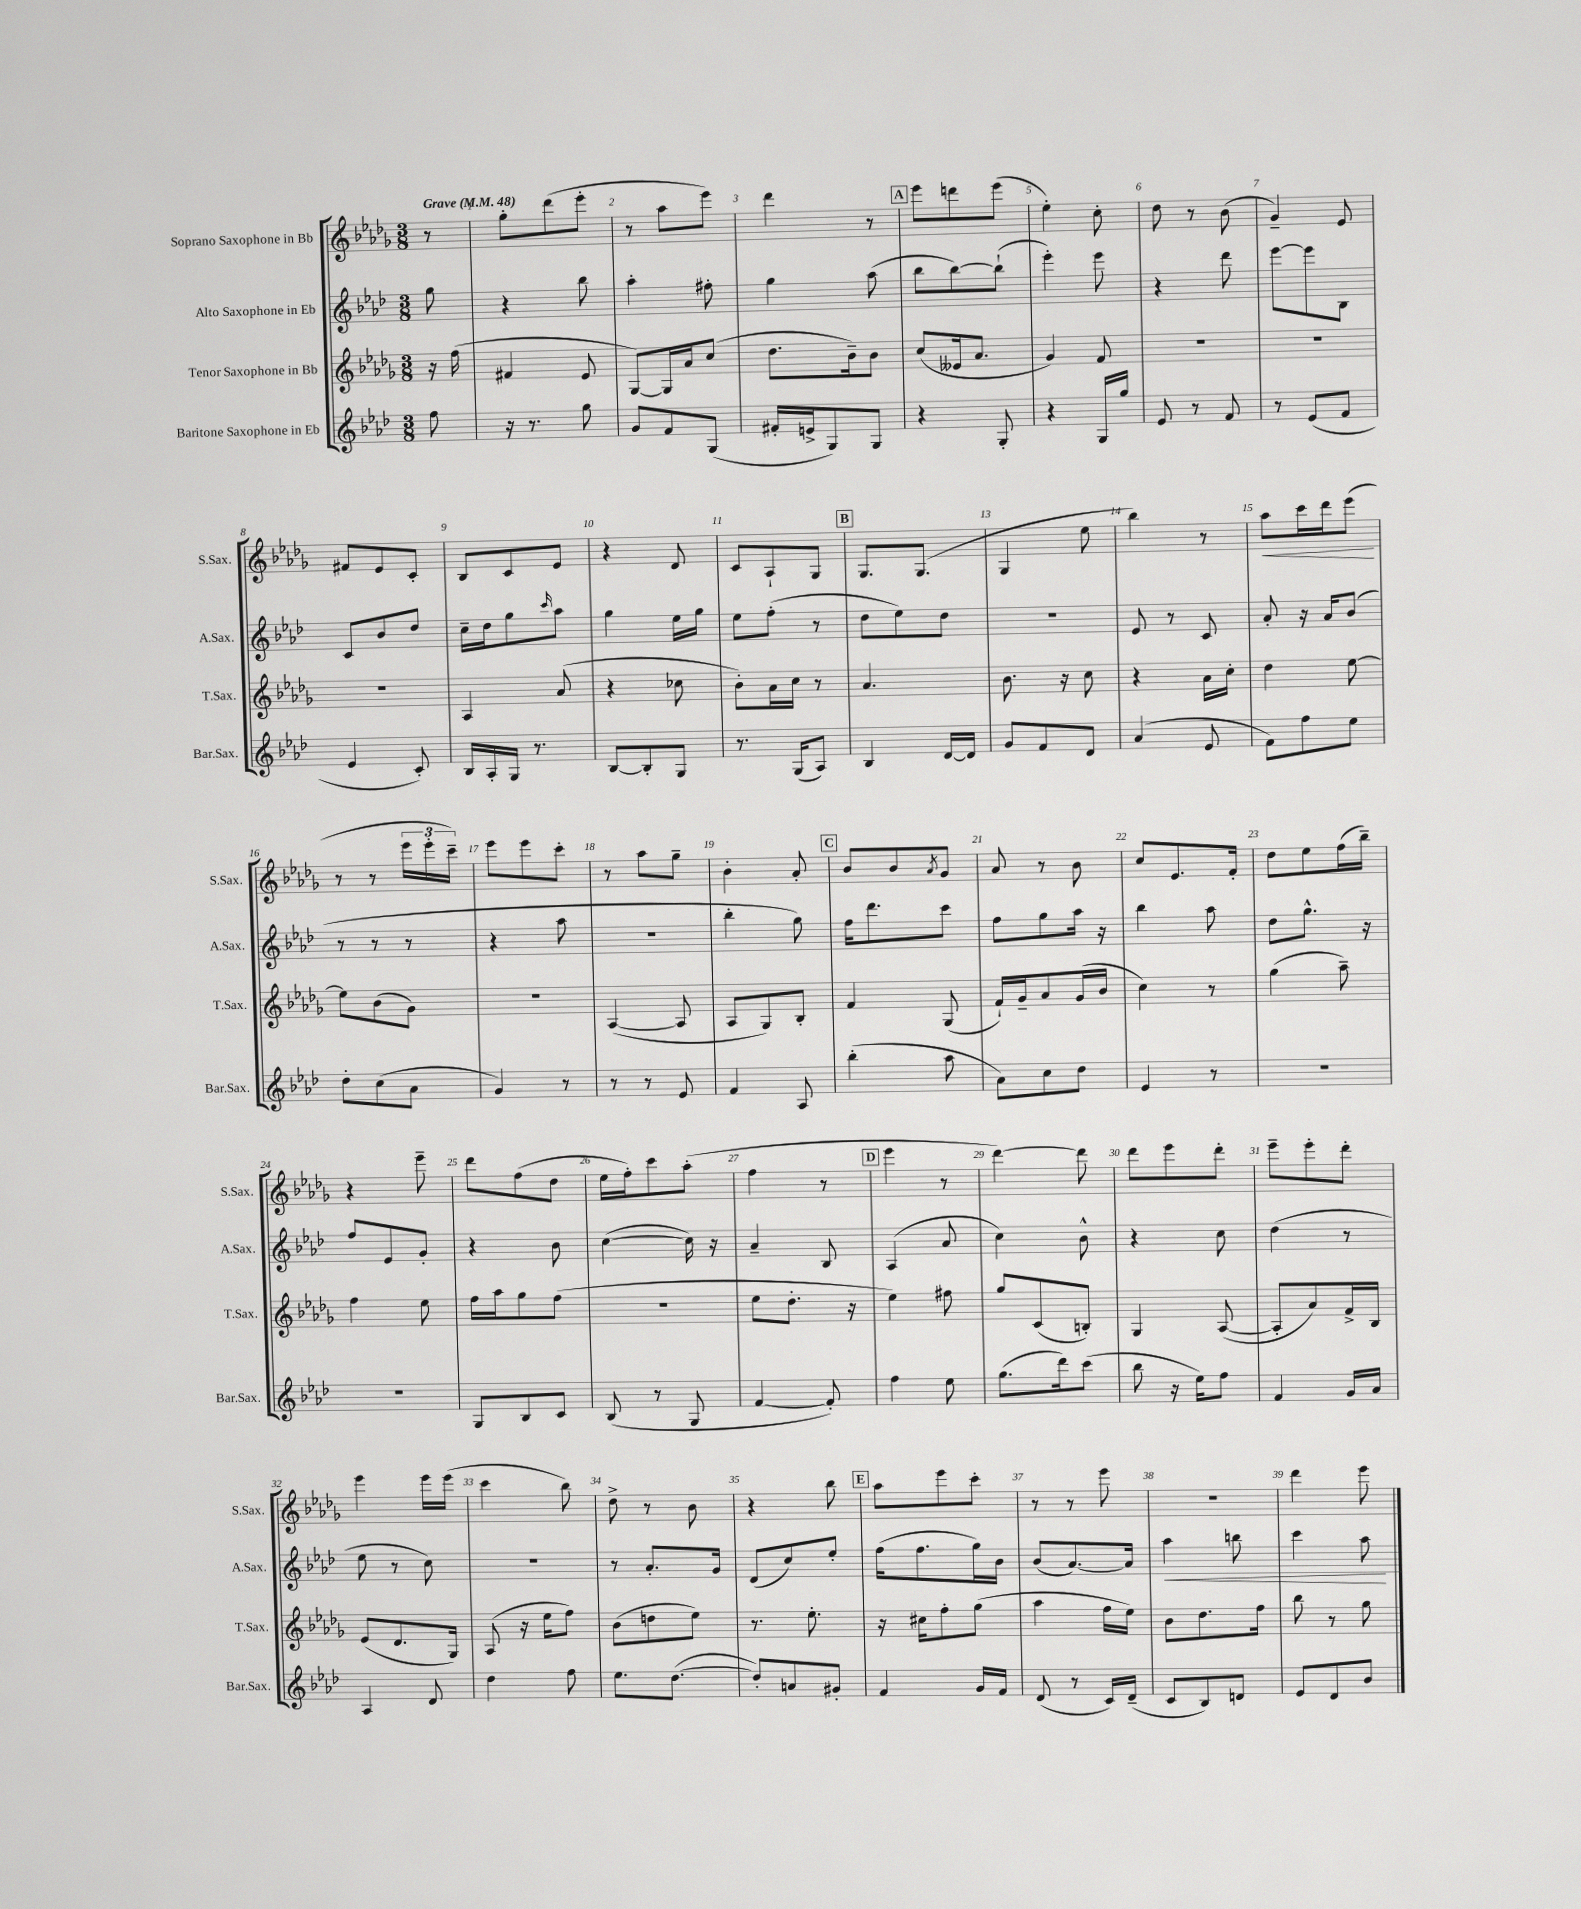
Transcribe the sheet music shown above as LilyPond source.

<<
\new StaffGroup <<
\new Staff = "s0" \with { instrumentName = "Soprano Saxophone in Bb" shortInstrumentName = "S.Sax." } {
    \clef treble \key des \major \numericTimeSignature \time 3/8 \partial 8 \tempo "Grave" 4 = 48
    r8 |
    ges''8-. des'''8( ees'''8-. |
    r8 aes''8 ees'''8) |
    des'''4 r8 |
    \mark \markup { \box "A" } ees'''8 d'''8 ees'''8( |
    ees''4-.) c''8-. |
    des''8 r8 bes'8( |
    ges'4--) ees'8 |
    fis'8 ees'8 c'8-. |
    bes8 c'8 ees'8 |
    r4 des'8 |
    c'8 aes8-! ges8 |
    \mark \markup { \box "B" } ges8. ges8.( |
    ges4 ees''8 |
    bes''4) r8 |
    aes''8\< c'''16 des'''16 ees'''8\!( |
    r8 r8 \tuplet 3/2 { ees'''16 ees'''16-. c'''16--) } |
    ees'''8 ees'''8 c'''8-. |
    r8 aes''8 ges''8-- |
    bes'4-. aes'8-. |
    \mark \markup { \box "C" } bes'8 bes'8 \acciaccatura { aes'8 } ges'8 |
    aes'8 r8 bes'8 |
    c''8 ees'8. f'16-. |
    des''8 ees''8 f''16( bes''16--) |
    r4 ees'''8-- |
    des'''8 f''8( des''8 |
    ees''16 f''16-.) c'''8 aes''8-.( |
    f''4 r8 |
    \mark \markup { \box "D" } ees'''4 r8 |
    des'''4~) des'''8 |
    des'''8 ees'''8 des'''8-. |
    ees'''8-- ees'''8-. des'''8-. |
    ees'''4 ees'''16 ees'''16( |
    c'''4 bes''8) |
    des''8-> r8 bes'8 |
    r4 bes''8 |
    \mark \markup { \box "E" } aes''8 ees'''8 c'''8-. |
    r8 r8 ees'''8 |
    R4. |
    des'''4 ees'''8 \bar "|." |
}
\new Staff = "s1" \with { instrumentName = "Alto Saxophone in Eb" shortInstrumentName = "A.Sax." } {
    \clef treble \key aes \major \numericTimeSignature \time 3/8 \partial 8
    g''8 |
    r4 bes''8 |
    aes''4-. fis''8-. |
    g''4 aes''8( |
    \mark \markup { \box "A" } bes''8 bes''8~) bes''8-!( |
    ees'''4-.) ees'''8 |
    r4 des'''8 |
    ees'''8~ ees'''8 bes8 |
    c'8 bes'8 des''8 |
    c''16-- des''16 g''8 \grace { c'''16 } aes''8 |
    g''4 ees''16 g''16 |
    ees''8 f''8-.( r8 |
    \mark \markup { \box "B" } des''8 ees''8) des''8 |
    R4. |
    ees'8 r8 c'8 |
    aes'8-. r16 aes'16 bes'8( |
    r8 r8 r8 |
    r4 aes''8 |
    R4. |
    bes''4-. g''8) |
    \mark \markup { \box "C" } f''16 des'''8. c'''8 |
    f''8 g''8 aes''16 r16 |
    bes''4 aes''8 |
    des''8 g''8.-^ r16 |
    f''8 ees'8 g'8-. |
    r4 bes'8 |
    c''4~( c''16) r16 |
    aes'4-- bes8 |
    \mark \markup { \box "D" } aes4( aes'8 |
    c''4) bes'8-^ |
    r4 c''8 |
    des''4( r8 |
    ees''8 r8 c''8) |
    R4. |
    r8 aes'8.-. g'16 |
    des'8( c''8) ees''8-. |
    \mark \markup { \box "E" } f''16( f''8. g''16) bes'16 |
    bes'8( aes'8.~) aes'16 |
    aes''4\< b''8 |
    c'''4 aes''8\! \bar "|." |
}
\new Staff = "s2" \with { instrumentName = "Tenor Saxophone in Bb" shortInstrumentName = "T.Sax." } {
    \clef treble \key des \major \numericTimeSignature \time 3/8 \partial 8
    r16 f''16( |
    fis'4 ees'8 |
    ges8~) ges16 aes'16 c''8( |
    des''8. bes'16--) bes'8 |
    \mark \markup { \box "A" } c''8( eeses'16 aes'8. |
    ges'4) f'8 |
    R4. |
    R4. |
    R4. |
    aes4 aes'8( |
    r4 ces''8 |
    bes'8-.) aes'16 c''16 r8 |
    \mark \markup { \box "B" } aes'4. |
    bes'8. r16 c''8 |
    r4 aes'16 c''16-. |
    des''4 ees''8~ |
    ees''8 bes'8( ges'8) |
    R4. |
    aes4~( aes8 |
    aes8 ges8) bes8-. |
    \mark \markup { \box "C" } f'4 ges8( |
    f'16-!) ges'16-- aes'8 ges'16( bes'16 |
    c''4) r8 |
    ges''4( aes''8--) |
    f''4 ees''8 |
    f''16 aes''16 ges''8 f''8( |
    R4. |
    ees''8 des''8.-. r16 |
    \mark \markup { \box "D" } ees''4) fis''8 |
    ges''8 c'8( b8-.) |
    ges4 aes8~( |
    aes8-. aes'8) f'16-> bes16 |
    ees'8( des'8. ges16) |
    aes8( r16 ees''16 f''8) |
    bes'8( d''8 ees''8) |
    r8. ees''8.-. |
    \mark \markup { \box "E" } r16 cis''16 f''8-. ges''8( |
    aes''4 f''16 ees''16) |
    bes'8 des''8. f''16 |
    bes''8 r8 ges''8 \bar "|." |
}
\new Staff = "s3" \with { instrumentName = "Baritone Saxophone in Eb" shortInstrumentName = "Bar.Sax." } {
    \clef treble \key aes \major \numericTimeSignature \time 3/8 \partial 8
    f''8 |
    r16 r8. g''8 |
    g'8 f'8 g8( |
    fis'16-. e'16-> g8) g8 |
    \mark \markup { \box "A" } r4 g8-. |
    r4 g16 g''16 |
    ees'8 r8 f'8 |
    r8 ees'8( f'8 |
    ees'4 c'8-.) |
    bes16 aes16-. g16 r8. |
    bes8~ bes8-. g8 |
    r8. g16( aes8) |
    \mark \markup { \box "B" } bes4 des'16~ des'16 |
    g'8 f'8 des'8 |
    aes'4( ees'8 |
    f'8) f''8 ees''8 |
    des''8-. c''8( aes'8 |
    g'4) r8 |
    r8 r8 ees'8 |
    f'4 aes8 |
    \mark \markup { \box "C" } bes''4-.( aes''8 |
    aes'8) c''8 des''8 |
    ees'4 r8 |
    R4. |
    R4. |
    g8 bes8 c'8 |
    bes8( r8 g8 |
    f'4~ f'8-.) |
    \mark \markup { \box "D" } f''4 ees''8 |
    g''8.( des'''16) c'''8( |
    bes''8 r16 ees''16) f''8 |
    f'4 g'16 aes'16 |
    aes4 des'8 |
    des''4 f''8 |
    ees''8. des''8.~( |
    des''8-.) a'8 gis'8-. |
    \mark \markup { \box "E" } f'4 g'16 f'16 |
    des'8( r8 c'16) des'16--( |
    c'8 bes8) d'8 |
    ees'8 des'8 bes'8 \bar "|." |
}
>>
>>
\layout { \context { \Score \override BarNumber.break-visibility = ##(#f #t #t) barNumberVisibility = #all-bar-numbers-visible } }
